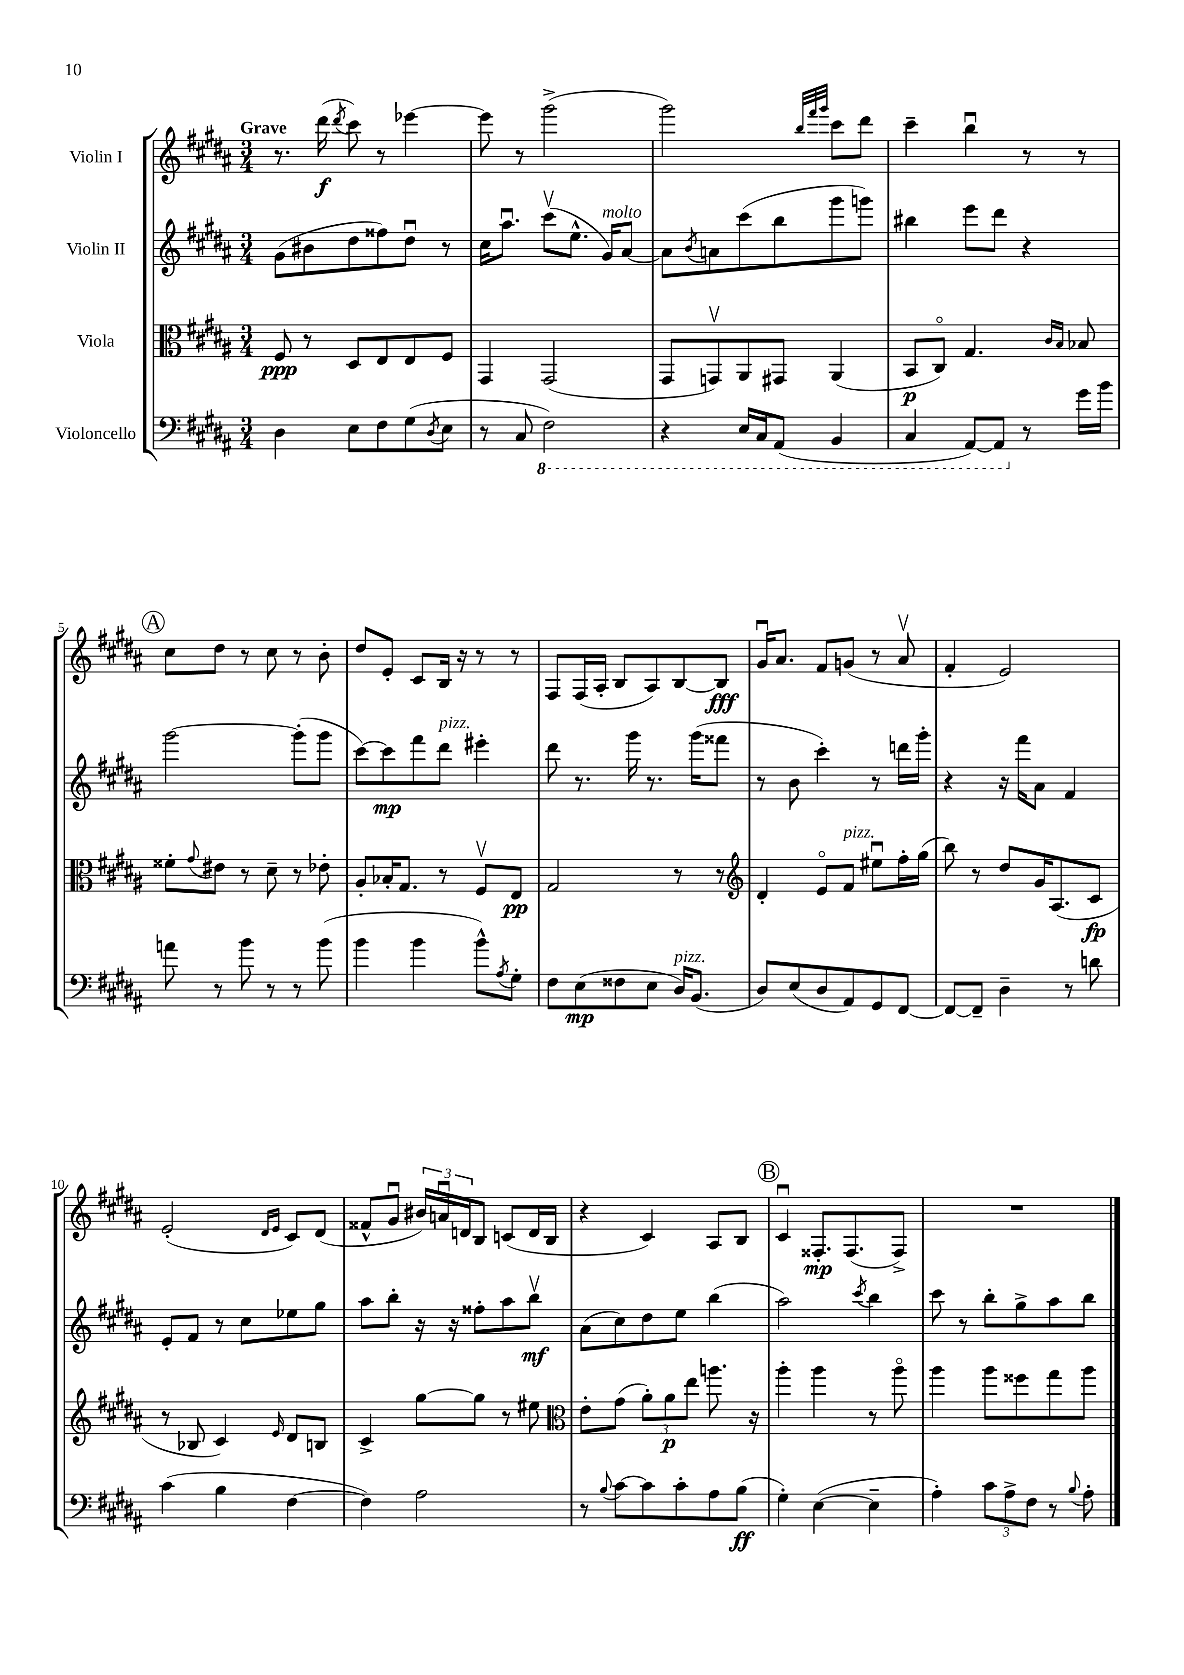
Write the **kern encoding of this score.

**kern	**kern	**kern	**kern
*staff4	*staff3	*staff2	*staff1
*clefF4	*clefC3	*clefG2	*clefG2
*k[f#c#g#d#a#]	*k[f#c#g#d#a#]	*k[f#c#g#d#a#]	*k[f#c#g#d#a#]
*M3/4	*M3/4	*M3/4	*M3/4
4D#\	8F#/	(8g#\L	8.r
.	8r	8b#\	.
.	.	.	(16ddd#\
.	.	.	8qddd#/
8E\L	8D#/L	8dd#\	8ccc#\)
8F#\	8E/	8ff##\)	8r
(8G#\	8E/	8dd#u\J	[4eee-\
8qD#/	.	.	.
8E\J	8F#/J	8r	.
=	=	=	=
8r	4GG#/	16cc#\LK	8eee-\]
.	.	8.aa#u\J	.
8C#/	.	.	8r
2FF#\)	(2GG#/	(8ccc#v\L	(2ggg#^\
.	.	8.ee^^\J	.
.	.	16g#/LK)	.
.	.	[8a#/J	.
=	=	=	=
4r	8GG#/L	8a#\]L	2ggg#\)
.	.	8qb/	.
.	8GGv/)	8a\	.
16EE/LL	8AA#/	(8ccc#\	.
16CC#/J	.	.	.
(8AAA#/J	8GG#/J	8bb\	.
.	.	.	32qqbb/LLL
.	.	.	32qqfff#/
.	.	.	32qqggg#/JJJ
4BBB/	(4AA#/	8ggg#\	8ccc#\L
.	.	8ggg\J)	8ddd#\J
=	=	=	=
4CC#/	8BB/L	4bb#\	4ccc#~\
.	8C#o/J)	.	.
[8AAA#/L)	4.G#/	8eee\L	4bbu\
8AAA#/]J	.	8ddd#\J	.
8r	.	4r	8r
.	16qqc#/LL	.	.
.	16qqB/JJ	.	.
16g#\LL	8B-/	.	8r
16b\JJ	.	.	.
=	=	=	=
8a\	8f##'\L	[2ggg#\	8cc#\L
.	8qqg#/	.	.
8r	8e#\J	.	8dd#\J
8b\	8r	.	8r
8r	8d#~\	.	8cc#\
8r	8r	(8ggg#'\]L	8r
(8b\	8e-'\	8ggg#\J	8b'\
=	=	=	=
4b\	8A#'/L	[8ccc#\L)	8dd#/L
.	16B-'/K	8ccc#\]	8e'/J
.	8.G#/J	.	.
4b\	.	8fff#\	8c#/L
.	8r	8ddd#\J	16B/Jk
.	.	.	16r
8b^^\L)	8F#v/L	4eee#'\	8r
8qA#/	.	.	.
8G#'\J	8E/J	.	8r
=	=	=	=
8F#\L	2G#/	8ddd#\	8F#/L
(8E\	.	8.r	(16F#/L
.	.	.	16A#'/JJ
8F##\	.	.	8B/L
.	.	16ggg#\	.
8E\J	.	8.r	8A#/)
16D#/LK)	8r	.	[8B/
(8.BB/J	.	(16ggg#\LK	.
.	8r	8fff##\J	8B/]J
=	=	=	=
*	*clefG2	*	*
8D#/L)	4d#'/	8r	16g#u/LK
.	.	.	8.a#/J
(8E/	.	8b\	.
8D#/	8eo/L	4ccc#'\)	8f#/L
8AA#/)	8f#/J	.	(8g/J
8GG#/	8ee#u\L	8r	8r
[8FF#/J	16ff#'\L	16ddd\LL	8a#v/
.	(16gg#\JJ	16ggg#'\JJ	.
=	=	=	=
8FF#/_L	8bb\)	4r	4f#'/
8FF#~/]J	8r	.	.
4D#~\	8dd#/L	16r	2e/)
.	.	16fff#\LK	.
.	16g#/K	8a#\J	.
.	(8.A#/	.	.
8r	.	4f#/	.
8d\	8c#/J	.	.
=	=	=	=
(4c#\	8r	8e'/L	(2e'/
.	8B-/	8f#/J	.
4B\	4c#/)	8r	.
.	.	8cc#\L	.
.	.	.	16qqd#/LL
.	16qqe/	.	16qqe/JJ
[4F#\	8d#/L	8ee-\	8c#/L)
.	8B/J	8gg#\J	(8d#/J
=	=	=	=
4F#\])	4c#^/	8aa#\L	8f##^^/L
.	.	8bb'\J	8g#u/J
2A#\	[8gg#\L	16r	24b#/LL)
.	.	.	24au/
.	.	16r	.
.	.	.	24d/J
.	8gg#\]J	8ff##'\L	8B/J
.	8r	8aa#\	(8c/L
.	8ee#\	8bbv\J	16d/L
.	.	.	16B/JJ
=	=	=	=
*	*clefC3	*	*
8r	8e'\L	(8a#\L	4r
8qqB/	.	.	.
[8c#\L	(8g#\J	8cc#\)	.
8c#\]	12a#'\L)	8dd#\	4c#/)
.	12a#\	.	.
8c#'\	.	8ee\J	.
.	12ee\J	.	.
8A#\	8.aa\	(4bb\	8A#/L
(8B\J	.	.	8B/J
.	16r	.	.
=	=	=	=
4G#'\)	4aa#'\	2aa#\)	4c#u/
([4E\	4aa#\	.	8.F##'/L
.	.	.	(8.F##/
.	.	8qccc#/	.
4E~\]	8r	4bb\	.
.	8aa#o\	.	8F##^/J)
=	=	=	=
4A#'\)	4aa#\	8ccc#\	2.r
.	.	8r	.
12c#\L	8aa#\L	8bb'\L	.
12A#^\	.	.	.
.	8ff##\	8gg#^\	.
12F#\J	.	.	.
8r	8gg#\	8aa#\	.
8qqB/	.	.	.
8A#'\	8aa#\J	8bb\J	.
==	==	==	==
*-	*-	*-	*-
